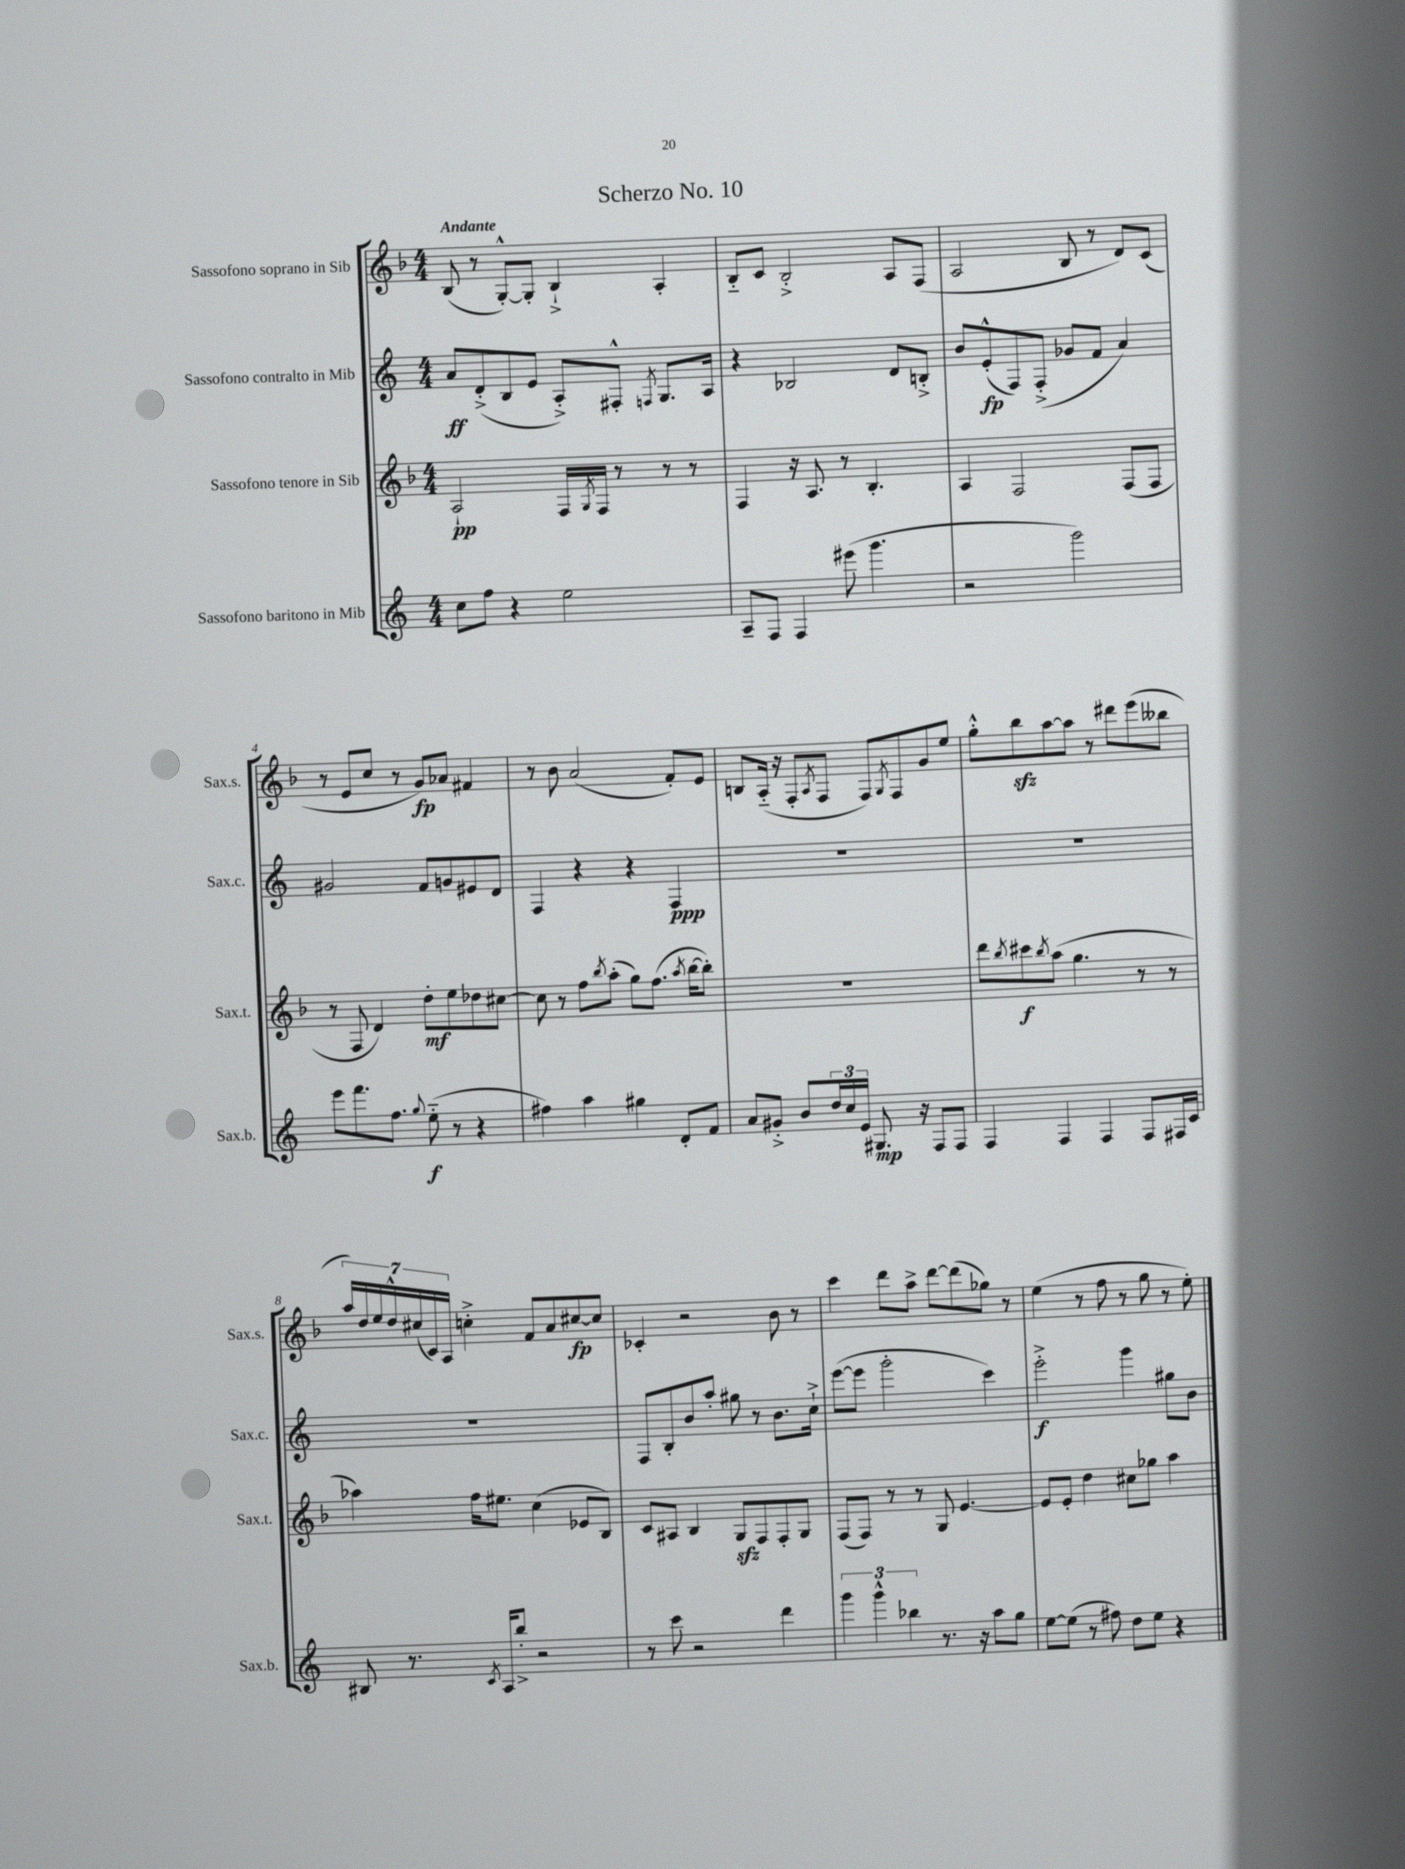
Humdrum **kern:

**kern	**kern	**kern	**kern
*staff4	*staff3	*staff2	*staff1
*clefG2	*clefG2	*clefG2	*clefG2
*k[]	*k[b-]	*k[]	*k[b-]
*M4/4	*M4/4	*M4/4	*M4/4
8cc	2A`	8a	(8B-
8ff	.	(8d'^	8r
4r	.	8B	[8G'^^)
.	.	8e	8G']
2ee	16F	8A'^)	4B-`^
.	8qG	.	.
.	16F	.	.
.	8r	8F#'^^	.
.	.	8qF	.
.	8r	8.G	4A'
.	8r	.	.
.	.	16A	.
=	=	=	=
8A~	4F	4r	8B-'~
8F	.	.	8c
4F	16r	2B-	2B-'^
.	8.A	.	.
(8eee#	8r	.	.
4.ggg	4.B-'	.	.
.	.	8d	8A
.	.	8B'^	(8F
=	=	=	=
2r	4A	8b	2A
.	.	(8e'^^	.
.	2F	8F)	.
.	.	(8F'^	.
2ggg)	.	8g-	8B-
.	.	8f	8r
.	(8F	4a)	8d)
.	8F	.	(8c
=	=	=	=
8eee	8r	2g#	8r
8.fff	8F	.	8e
.	4d)	.	8cc
8.ff	.	.	.
.	.	.	8r
8qqgg	.	.	.
(8ee'~	8dd'	8f	8g)
8r	8ee	8g	8a-
4r	8dd-	8e#	4f#
.	[8cc#	8d	.
=	=	=	=
4ff#)	8cc#]	4F	8r
.	8r	.	8b-
4aa	8ff	4r	(2a
.	8qbb-	.	.
.	(8aa'	.	.
4gg#	8gg)	4r	.
.	(8.ff	.	.
8d'	.	4F	8f')
.	8qaa	.	.
.	[16bb-	.	.
8f	8bb-'])	.	8e
=	=	=	=
8a	1r	1r	8B
8g#'^	.	.	(16A'~
.	.	.	16r
8b	.	.	8F'
.	.	.	8qA
24dd	.	.	8F
24cc	.	.	.
24e	.	.	.
8.G#	.	.	8F)
.	.	.	8qG
.	.	.	8F
16r	.	.	.
8F	.	.	8g
8F	.	.	8ee
=	=	=	=
4F	8ddd	1r	8gg'^^
.	8qbb-	.	.
.	8ccc#	.	8bb-
.	8qbb-	.	.
4F	(8aa	.	[8aa
.	4.gg	.	8aa]
4F	.	.	8r
.	.	.	8ddd#
8F	8r	.	(8eee
16F#	8r	.	8bb--
16c	.	.	.
=	=	=	=
8B#	4aa-)	1r	28aa)
.	.	.	28dd
.	.	.	28ee
.	.	.	28dd^^
8.r	.	.	.
.	.	.	(28cc#
.	.	.	28c)
.	.	.	28A
.	16ff	.	4cc'^
8qc	.	.	.
16A	8.ee#	.	.
8bb'^	.	.	.
2r	(4cc	.	8f
.	.	.	8a
.	8e-	.	[8cc#
.	8B-)	.	8cc#]
=	=	=	=
8r	8c	8F	4c-'
8ccc	8A#	8B'	.
2r	4B-	8b	2r
.	.	8aa'	.
.	8G	8gg#	.
.	8F	8r	.
4ddd	8F'	8.b	8b-
.	8G	.	8r
.	.	16cc`^	.
=	=	=	=
6ggg	(8F	([8eee	4ccc
.	8F)	8eee]	.
6ggg^^	.	.	.
.	8r	2ggg'	8ddd
6bb-	.	.	.
.	8r	.	8aa^
8.r	8G	.	[8ddd
.	[4.e	.	(8ddd]
16r	.	.	.
8aa	.	4ccc)	8gg-)
8gg	.	.	8r
=	=	=	=
[8ee	8e]	2eee'^	(4ee
(8ee]	8e'	.	.
8r	4dd	.	8r
8ff#)	.	.	8ff
8dd	8cc#	4ggg	8r
8ee	8gg-	.	8gg
4r	4aa	8gg#	8r
.	.	8b	8ee')
==	==	==	==
*-	*-	*-	*-
